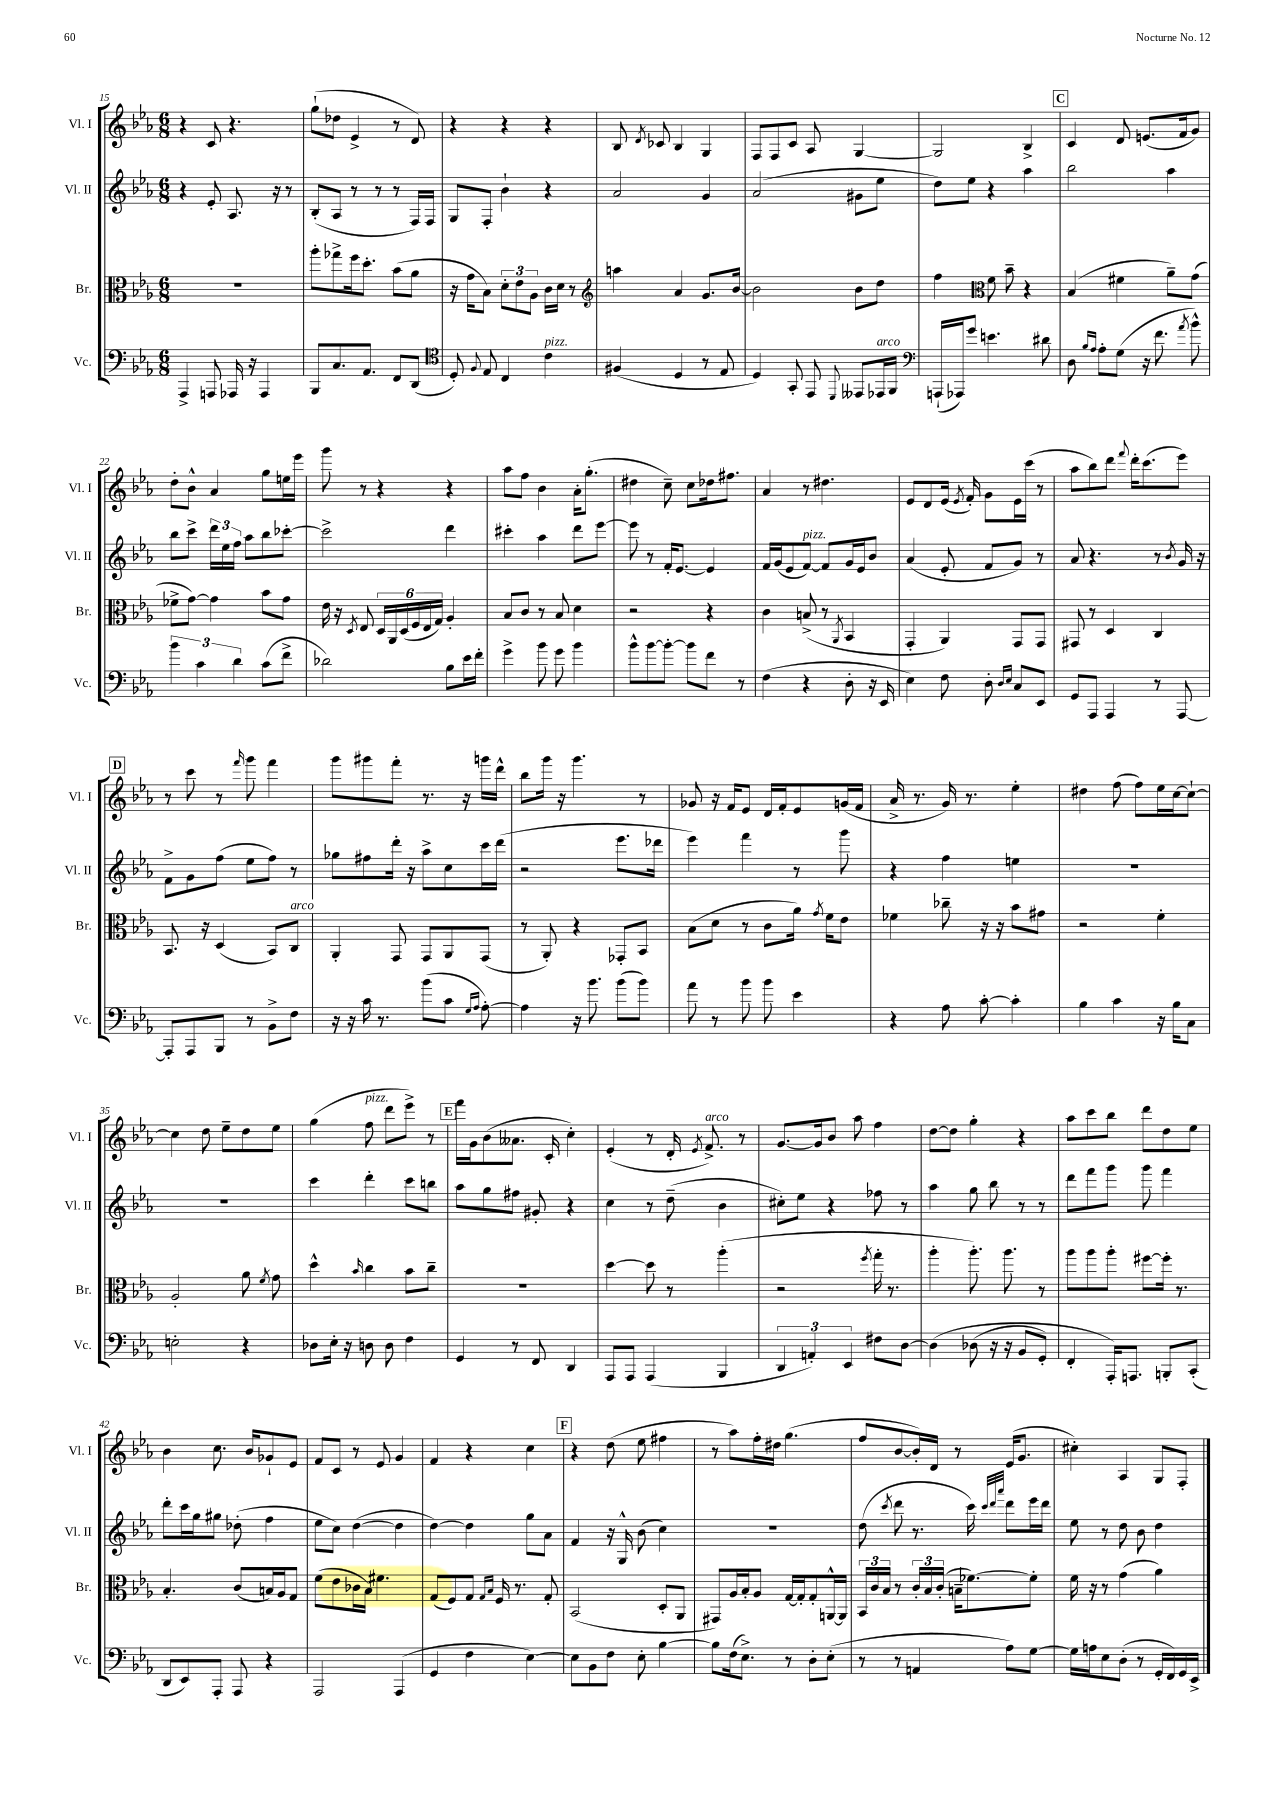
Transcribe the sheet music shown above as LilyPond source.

<<
\new StaffGroup <<
\new Staff = "s0" \with { instrumentName = "Vl. I" shortInstrumentName = "Vl. I" } {
    \clef treble \key ees \major \numericTimeSignature \time 6/8
    \autoBeamOff r4 c'8 r4. |
    g''8[-!( des''8] ees'4-> r8 d'8) |
    r4 r4 r4 |
    bes8 \acciaccatura { d'8 } ces'8 bes4 g4 |
    f8[ f8 c'8] aes8 g4~ |
    g2 bes4-> |
    \mark \markup { \box "C" } c'4 d'8 e'8.[( f'16 g'8]) |
    d''8[-. bes'8]-^ aes'4 g''8[ e''16 ees'''16] |
    g'''8 r8 r4 r4 |
    aes''8[ f''8] bes'4 aes'16[-. g''8.]-.( |
    dis''4 c''8--) c''8[ des''16 fis''8.] |
    aes'4 r8 dis''4. |
    ees'8[ d'8 ees'16]( \acciaccatura { ees'8 } f'16-.) g'8[ ees'16 c'''16]( r8 |
    aes''8[ bes''8) d'''8] \appoggiatura { f'''8 } d'''16[-. c'''8.( ees'''8]) |
    \mark \markup { \box "D" } r8 c'''8 r8 \grace { f'''16 } g'''8 f'''4 |
    g'''8[ gis'''8 f'''8]-. r8. r16 g'''16[ d'''16]-^ |
    bes''8[ g'''16] r16 g'''4. r8 |
    ges'8 r16 f'16[ ees'8] d'16[ f'16-. ees'8 g'16( f'16] |
    aes'16-> r8. g'16) r8. ees''4-. |
    dis''4 f''8( f''8[) ees''16 c''16~ c''8]~-! |
    c''4 d''8 ees''8[-- d''8 ees''8] |
    g''4( f''8^\markup { \italic "pizz." } d'''8[ ees'''8]->) r8 |
    \mark \markup { \box "E" } f'''16[ g'16 bes'8( aeses'8.] c'16-. c''4-.) |
    ees'4-.( r8 d'16-. \acciaccatura { ees'8 } f'8.->^\markup { \italic "arco" }) r8 |
    g'8.[~ g'16 bes'8] aes''8 f''4 |
    d''8[~ d''8] g''4-. r4 |
    aes''8[ c'''8 bes''8] d'''8[ d''8 ees''8] |
    bes'4 c''8. bes'16[ ges'8-! ees'8] |
    f'8[ c'8] r8 ees'8 g'4 |
    f'4 r4 c''4 |
    \mark \markup { \box "F" } r4 d''8( ees''8 fis''4 |
    r8 aes''8[) f''16-. dis''16] g''4.( |
    f''8[ bes'8~ bes'16-.) d'16] r8 ees'16[( g'8.] |
    cis''4-.) aes4 g8[ f8]-. \bar "|." |
}
\new Staff = "s1" \with { instrumentName = "Vl. II" shortInstrumentName = "Vl. II" } {
    \clef treble \key ees \major \numericTimeSignature \time 6/8
    \autoBeamOff r4 ees'8-. aes8. r16 r8 |
    bes8[-.( aes8] r8 r8 r8 f16[) f16] |
    g8[ f8]-. bes'4-! r4 |
    aes'2 g'4 |
    aes'2( gis'8[ ees''8] |
    d''8[) ees''8] r4 aes''4 |
    \mark \markup { \box "C" } bes''2 aes''4 |
    bes''8[ c'''8]-> \tuplet 3/2 { d'''16[ ees''16 f''16] } aes''8[ bes''8 ces'''8]~-. |
    ces'''2-> d'''4 |
    cis'''4-. aes''4 d'''8[ ees'''8]~ |
    ees'''8 r8 f'16[-. ees'8.]~ ees'4 |
    f'16[ g'16( ees'8 f'8]~^\markup { \italic "pizz." }) f'8[ g'16 ees'16 bes'8] |
    aes'4( ees'8-. f'8[ g'8]) r8 |
    aes'8 r4. r8 \acciaccatura { bes'8 } g'16 r16 |
    \mark \markup { \box "D" } f'8[-> g'8 f''8]( ees''8[ f''8]) r8 |
    ges''8[ fis''8 d'''16]-. r16 aes''8[-> c''8 c'''16 d'''16]( |
    r2 ees'''8.[ des'''16] |
    ees'''4) f'''4 r8 g'''8 |
    r4 f''4 e''4 |
    R2. |
    R2. |
    c'''4 d'''4-. c'''8[ b''8] |
    \mark \markup { \box "E" } aes''8[ g''8 fis''8] gis'8-. r4 |
    c''4 r8 d''8--( bes'4 |
    cis''8[-.) ees''8] r4 fes''8 r8 |
    aes''4 g''8 bes''8 r8 r8 |
    d'''8[ f'''8 g'''8] g'''8 f'''4 |
    d'''8[-. c'''16 g''16 gis''8] des''8-.( f''4 |
    ees''8[ c''8]) d''4~( d''4 |
    d''4~) d''4 g''8[ aes'8] |
    \mark \markup { \box "F" } f'4 r16 g16-^ bes'8( c''4) |
    R2. |
    d''8( \acciaccatura { c'''8 } d'''8 r8. c'''16) \grace { c'''32[ d'''32 aes'''32] } d'''8[ ees'''16 d'''16] |
    ees''8 r8 d''8 bes'8 d''4 \bar "|." |
}
\new Staff = "s2" \with { instrumentName = "Br." shortInstrumentName = "Br." } {
    \clef alto \key ees \major \numericTimeSignature \time 6/8
    \autoBeamOff R2. |
    aes''8[-. ges''8-> f''16 d''8.]-. bes'8[( aes'8] |
    r16 g'16[ bes8]) \tuplet 3/2 { d'8[-. ees'8 aes8] } c'16[ d'16] r8 |
    \clef treble a''4 aes'4 g'8.[ bes'16]~ |
    bes'2 bes'8[ d''8] |
    f''4 \clef alto f'8 bes'8-- r4 |
    \mark \markup { \box "C" } bes4( fis'4 aes'8[--) g'8]( |
    fes'8[-> g'8]~) g'4 bes'8[ g'8] |
    ees'16 r16 \acciaccatura { d8 } ees8 \tuplet 6/4 { d16[ aes,16 d16( f16 ees16 g16]) } aes4-. |
    bes8[ c'8] r8 bes8 d'4 |
    r2 r4 |
    c'4 b8->( r8 \acciaccatura { aes,8 } bes,4 |
    g,4-. aes,4) g,8[ g,8] |
    gis,8 r8 d4 c4 |
    \mark \markup { \box "D" } bes,8. r16 d4( bes,8[) c8]^\markup { \italic "arco" } |
    aes,4-. g,8 g,8[ aes,8 g,8]( |
    r8 aes,8-.) r4 ges,8[-. bes,8] |
    bes8[( d'8] r8 c'8[ aes'16]) \acciaccatura { g'8 } f'16[ ees'8] |
    fes'4 ces''8-- r16 r16 bes'8[ gis'8] |
    r2 f'4-. |
    aes2-. aes'8 \acciaccatura { f'8 } g'8 |
    d''4-^ \grace { bes'16 } c''4 bes'8[ c''8]-- |
    \mark \markup { \box "E" } R2. |
    d''4~ d''8 r8 aes''4-.( |
    r2 \acciaccatura { f''8 } g''16-. r8. |
    aes''4-. aes''8.-.) aes''8. r8 |
    aes''8[ aes''8 aes''8]-. fis''8[~ fis''16]-. r8. |
    bes4.-. c'8[( b16) aes16 g8] |
    f'8[( ees'8 ces'16 bes16]) fis'4. |
    g8[( f8) g8] \grace { g16[ bes16] } f16 r8. g8-. |
    \mark \markup { \box "F" } bes,2( d8[-. aes,8] |
    gis,8[) aes16 bes16-. aes8] g16[~ g16-. g8-. a,16~-^ a,16] |
    \tuplet 3/2 { bes,16[ c'16 bes16] } r8 \tuplet 3/2 { c'16[-. bes16 c'16]-.( } b16[-- fes'8.~) fes'8]-. |
    f'16 r16 r8 g'4( aes'4) \bar "|." |
}
\new Staff = "s3" \with { instrumentName = "Vc." shortInstrumentName = "Vc." } {
    \clef bass \key ees \major \numericTimeSignature \time 6/8
    \autoBeamOff aes,,4-> a,,8 aes,,16 r16 aes,,4 |
    bes,,8[ c8. aes,8.] f,8[ d,8]( |
    \clef tenor d8-.) \appoggiatura { f8 } ees8 c4 c'4^\markup { \italic "pizz." } |
    fis4( d4 r8 ees8 |
    d4) g,8-. ees,8 \appoggiatura { d,8 } eeses,8[ ees,16^\markup { \italic "arco" } f,16] |
    \clef bass a,,16[-!( aes,,16) g'8] e'4. dis'8 |
    \mark \markup { \box "C" } d8 \grace { bes16[ aes16] } aes8[-. g8]( r16 f'8. \acciaccatura { aes'8 } bes'8-^) |
    \tuplet 3/2 { bes'4 c'4 d'4 } c'8[( f'8]-> |
    des'2) bes8[ ees'16 f'16]-. |
    g'4-> bes'8 g'8 bes'4 |
    bes'8[-^ bes'8~ bes'8]~-. bes'8[ f'8] r8 |
    f4( r4 d8-. r16 ees,16 |
    ees4) f8 d8-. \grace { d16[ ees16] } c8[ ees,8] |
    g,8[ aes,,8] aes,,4 r8 aes,,8~ |
    \mark \markup { \box "D" } aes,,8[-. aes,,8 bes,,8] r8 bes,8[-> f8] |
    r16 r16 c'16 r8. bes'8[( c'8] \grace { g16[ aes16] } aes8~-.) |
    aes4 r16 bes'8. bes'8[( bes'8]) |
    aes'8 r8 bes'8 bes'8 ees'4 |
    r4 aes8 c'8~-. c'4-. |
    bes4 c'4 r16 bes16[ c8] |
    e2-. r4 |
    des8[ ees16]-. r16 d8 d8 f4 |
    \mark \markup { \box "E" } g,4 r8 f,8 d,4 |
    aes,,8[ aes,,8] aes,,4( bes,,4 |
    \tuplet 3/2 { d,4 a,4-.) ees,4 } fis8[ d8]~ |
    d4\( des8( r16 r16 bes,8[ g,8]-.) |
    f,4-. aes,,16[-.\) a,,8.] b,,8[-. c,8]-.( |
    d,8[ ees,8) aes,,8]-. aes,,8 r4 |
    aes,,2 aes,,4( |
    g,4 f4 ees4~) |
    \mark \markup { \box "F" } ees8[ bes,8 f8] ees8-. bes4~ |
    bes8[ f16( ees8.]->) r8 d8[-. ees8]-.( |
    r8 r8 a,4 aes8[) g8]~ |
    g16[ a16 ees8 d8]-.( r8 g,16[-. f,16) g,16 ees,16]-> \bar "|." |
}
>>
>>
\layout { \context { \Score currentBarNumber = #15 } }
